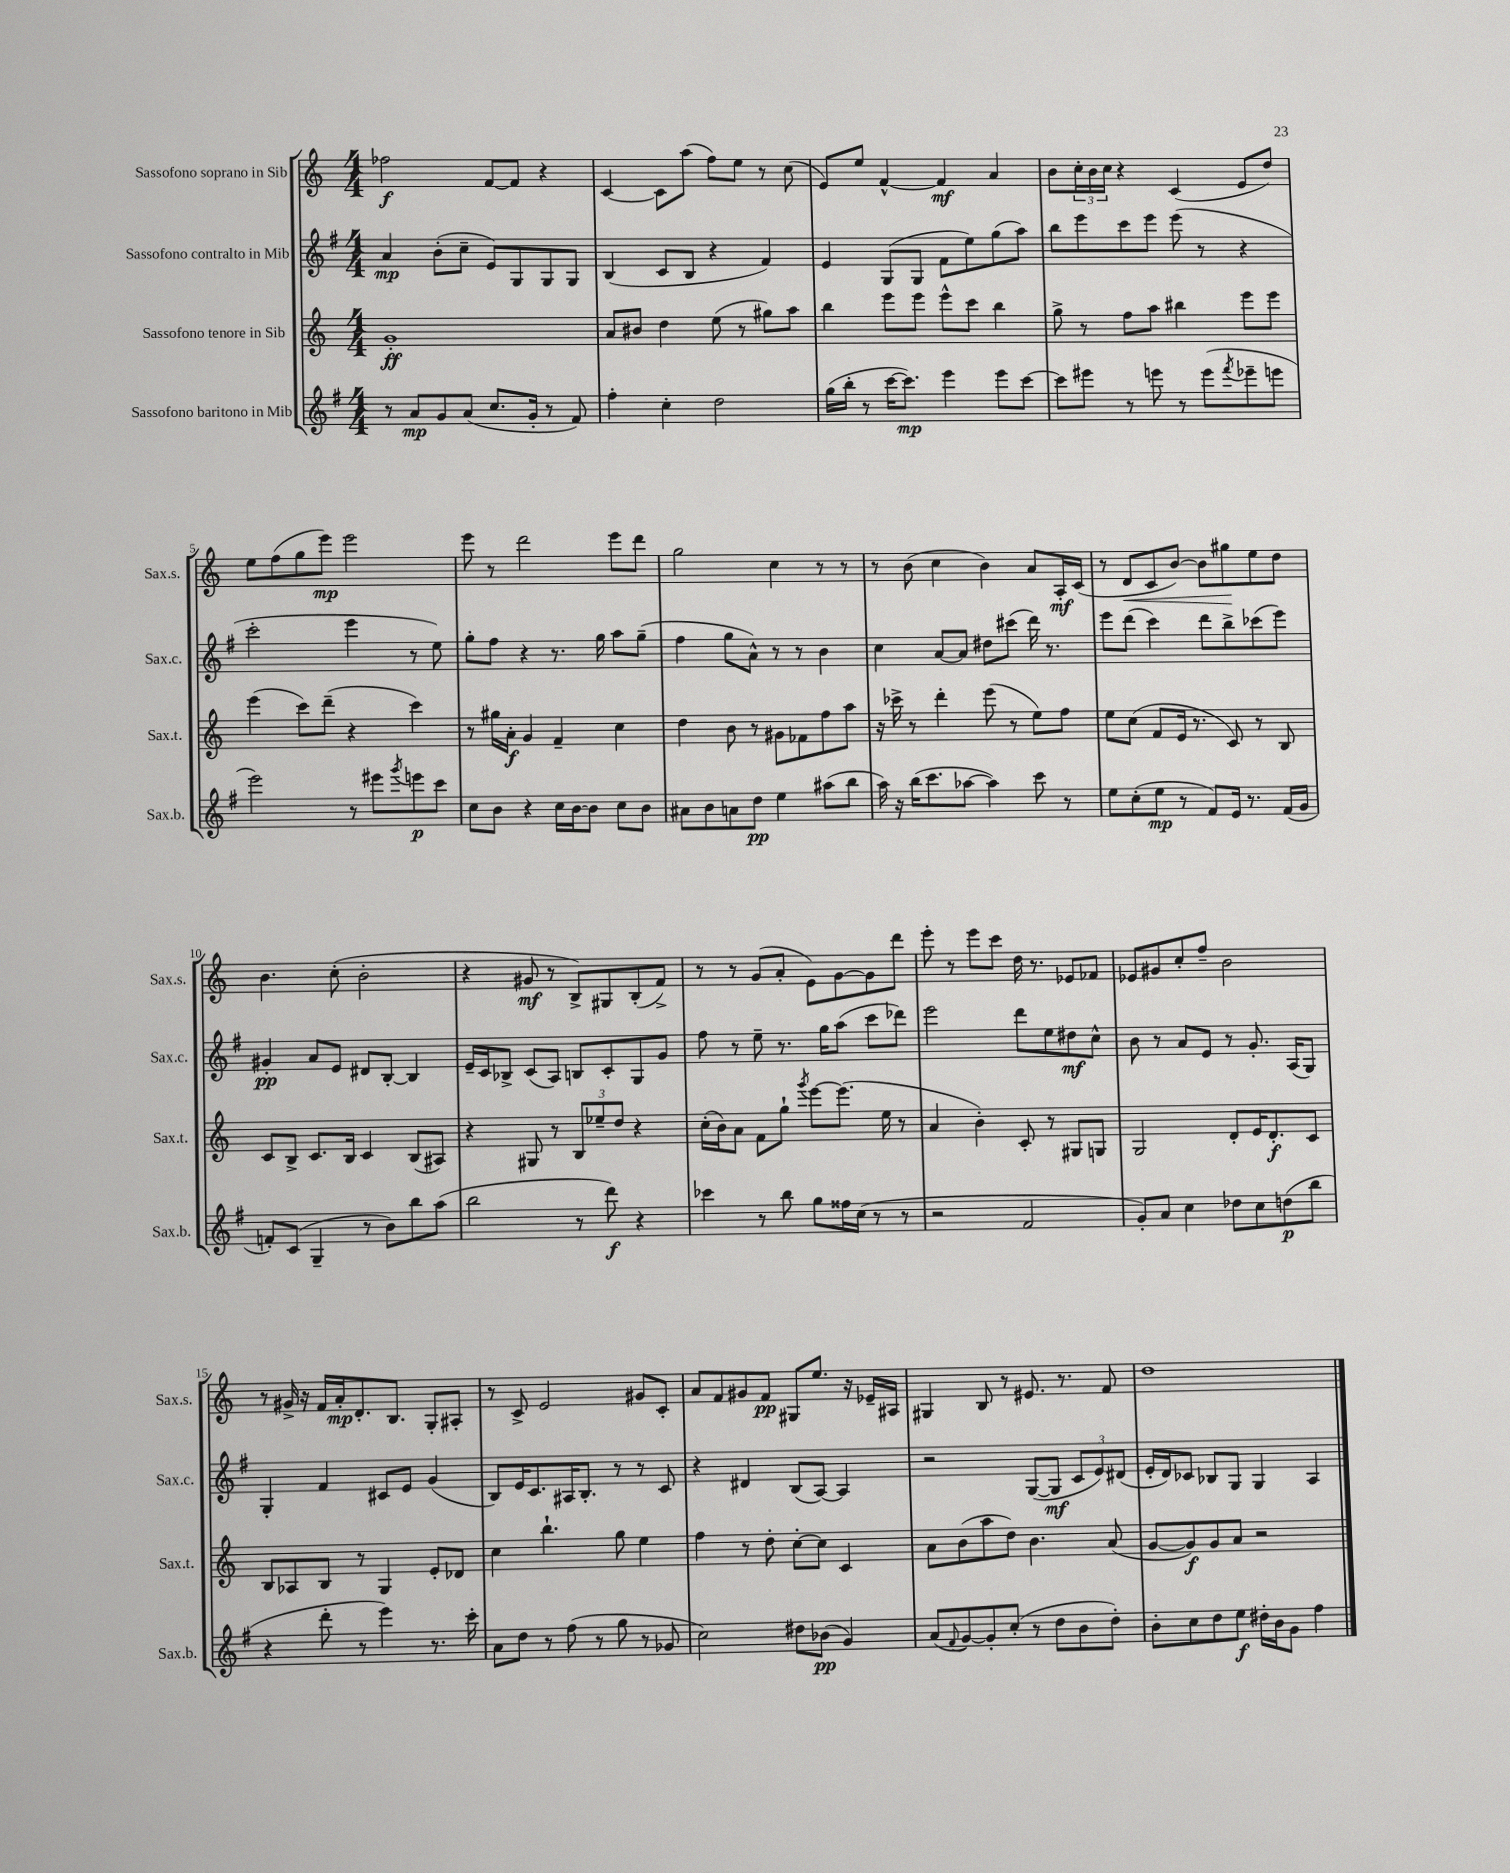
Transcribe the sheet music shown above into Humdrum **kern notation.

**kern	**kern	**kern	**kern
*staff4	*staff3	*staff2	*staff1
*clefG2	*clefG2	*clefG2	*clefG2
*k[f#]	*k[]	*k[f#]	*k[]
*M4/4	*M4/4	*M4/4	*M4/4
8r	1g'	4a	2ff-
8a	.	.	.
8g	.	(8b'	.
(8a	.	8cc~	.
8.cc	.	8e)	[8f
.	.	8G	8f]
16g'	.	.	.
8r	.	8G	4r
8f#)	.	8G	.
=	=	=	=
4ff#'	8a	(4B	[4c
.	8b#	.	.
4cc'	4dd	8c	8c]
.	.	8B	(8aa
2dd	(8ee	4r	8ff)
.	8r	.	8ee
.	8gg#)	4f#)	8r
.	8aa	.	(8cc
=	=	=	=
(16gg	4bb	4e	8e)
16bb'	.	.	.
8r	.	.	8ee
[16ccc	8eee	(8G	[4f^^
8.ccc])	.	.	.
.	8eee	8G	.
4eee	8eee^^	8f#	4f]
.	8ccc	8ee)	.
8eee	4bb	(8gg	4a
[8ccc	.	8aa)	.
=	=	=	=
8ccc]	8gg^	8bb	8b
8eee#	8r	8eee	24cc'
.	.	.	24b
.	.	.	24cc
8r	8ff	8ccc	4r
8eee	8aa	8eee	.
8r	4bb#	(8eee	(4c
(8eee	.	8r	.
8qfff#	.	.	.
8eee-~	8eee	4r	8e
8eee	8eee	.	8dd)
=	=	=	=
2eee)	(4eee	2ccc'	8ee
.	.	.	(8ff
.	8ccc)	.	8gg
.	(8ddd~	.	8eee)
8r	4r	4eee	2eee
8eee#	.	.	.
8qggg	.	.	.
8eee	4ccc)	8r	.
8ccc	.	8ee)	.
=	=	=	=
8cc	8r	8gg'	8eee
8b	16gg#	8ff#	8r
.	16a'	.	.
4r	4g	4r	2ddd
16cc	4f~	8.r	.
[16b	.	.	.
8b]	.	.	.
.	.	16gg	.
8cc	4cc	8aa	8eee
8b	.	(8gg~	8ddd
=	=	=	=
8a#	4dd	4ff#	2gg
8b	.	.	.
8a	8b	8gg	.
8dd	8r	8a^^)	.
4ee	8g#	8r	4cc
.	8f-	8r	.
(8aa#	8ff	4b	8r
8bb	8aa	.	8r
=	=	=	=
16aa)	16r	4cc	8r
16r	16ccc-^	.	.
(16bb	8r	.	(8b
8.ccc	.	.	.
.	4ddd'	[8a	4cc
[8aa-	.	8a]	.
4aa-])	(8eee	8dd#	4b)
.	8r	(8ccc#	.
8ccc	8ee)	16ddd)	8a
.	.	8.r	.
8r	8ff	.	16A'
.	.	.	(16c
=	=	=	=
8ee	8ee	8eee	8r
(8cc'	(8cc	(8ddd	8d
8ee	8f	4ccc)	8c
8r	16e	.	[8b)
.	8.r	.	.
8f#)	.	8ddd	8b]
16e	8c)	8bb^	8gg#
8.r	.	.	.
.	8r	(8ccc-	8ee
(16f#	8B	8eee)	8dd
16g	.	.	.
=	=	=	=
8f')	8c	4g#'	4.b
(8c	8B^	.	.
4G~	8.c	8a	.
.	.	8e	(8cc'
.	16B	.	.
8r	4c	8d#	2b'
8b)	.	[8B'	.
8bb	(8B	4B]	.
(8aa	8A#)	.	.
=	=	=	=
2bb	4r	16e~	4r
.	.	16c	.
.	.	8B-^	.
.	8G#	(8c	8g#
.	8r	8A)	8r
8r	12B	8B	8B^)
.	12ee-~	.	.
8ddd)	.	8c'	8G#
.	12dd	.	.
4r	4r	8G	(8B'
.	.	8g	8f^)
=	=	=	=
4ccc-	(16cc'	8ff#	8r
.	16b)	.	.
.	8a	8r	8r
8r	8f	8ee~	(8g
8bb	8gg`	8.r	8a'
.	8qggg	.	.
8gg	[8eee	.	8e)
.	.	16gg	.
16ff##	(8.eee]	(8aa	[8g
(16cc	.	.	.
8r	.	8ccc	8g]
.	16ee	.	.
8r	8r	8ddd-)	8ddd
=	=	=	=
2r	4a	2eee	8eee'
.	.	.	8r
.	4b')	.	8eee
.	.	.	8ccc
2f#	8c'	8ddd	16dd
.	.	.	8.r
.	8r	8ee	.
.	8G#	8dd#	8e-
.	8G	8cc^^	8f-
=	=	=	=
8g')	2G	8b	8e-
8a	.	8r	8g#
4cc	.	8a	8cc'
.	.	8e	8ff~
8dd-	8d'	8r	2b
8cc	16e	8.g'	.
.	8.d'	.	.
(8dd	.	.	.
.	.	(16A	.
8bb	8c	8G)	.
=	=	=	=
4r	8B	4G'	8r
.	8A-	.	16g#^
.	.	.	16r
8ddd'	8B	4f#	16f
.	.	.	16a'
8r	8r	.	8.d'
4eee)	4G	8c#	.
.	.	.	8.B
.	.	8e	.
8.r	8e'	(4g	8G'
.	8d-	.	8A#'
16ccc'	.	.	.
=	=	=	=
8a	4cc	8B)	8r
8dd	.	16e	8c^
.	.	8.c	.
8r	4.bb`	.	2e
(8ff#	.	16A#	.
.	.	8.B'	.
8r	.	.	.
8gg	8gg	8r	.
8r	4ee	8r	8g#
8g-	.	8c	8c'
=	=	=	=
2cc)	4ff	4r	8a
.	.	.	8f
.	8r	4d#	8g#
.	8dd'	.	8f
8dd#	[8cc'	(8B	8G#
(8b-	8cc]	[8A)	8.ee
4g)	4c	4A]	.
.	.	.	16r
.	.	.	16e-~
.	.	.	16A#
=	=	=	=
(8a	8a	2r	4G#
8qqf#	.	.	.
[8g)	(8b	.	.
8g']	8aa	.	8B
(8cc'	8dd)	.	8r
8r	4.b	([8G	8.e#
8dd	.	8G]	.
.	.	.	8.r
8b	.	12c	.
.	.	12e)	.
8dd')	(8a	.	8f
.	.	(12d#	.
=	=	=	=
8b'	[8g	16e'	1dd
.	.	16d)	.
8cc	8g])	8c-	.
8dd	8g	8B-	.
8ee	8a	8G	.
16dd#'	2r	4G	.
16b	.	.	.
8g	.	.	.
4ff#	.	4A	.
==	==	==	==
*-	*-	*-	*-
